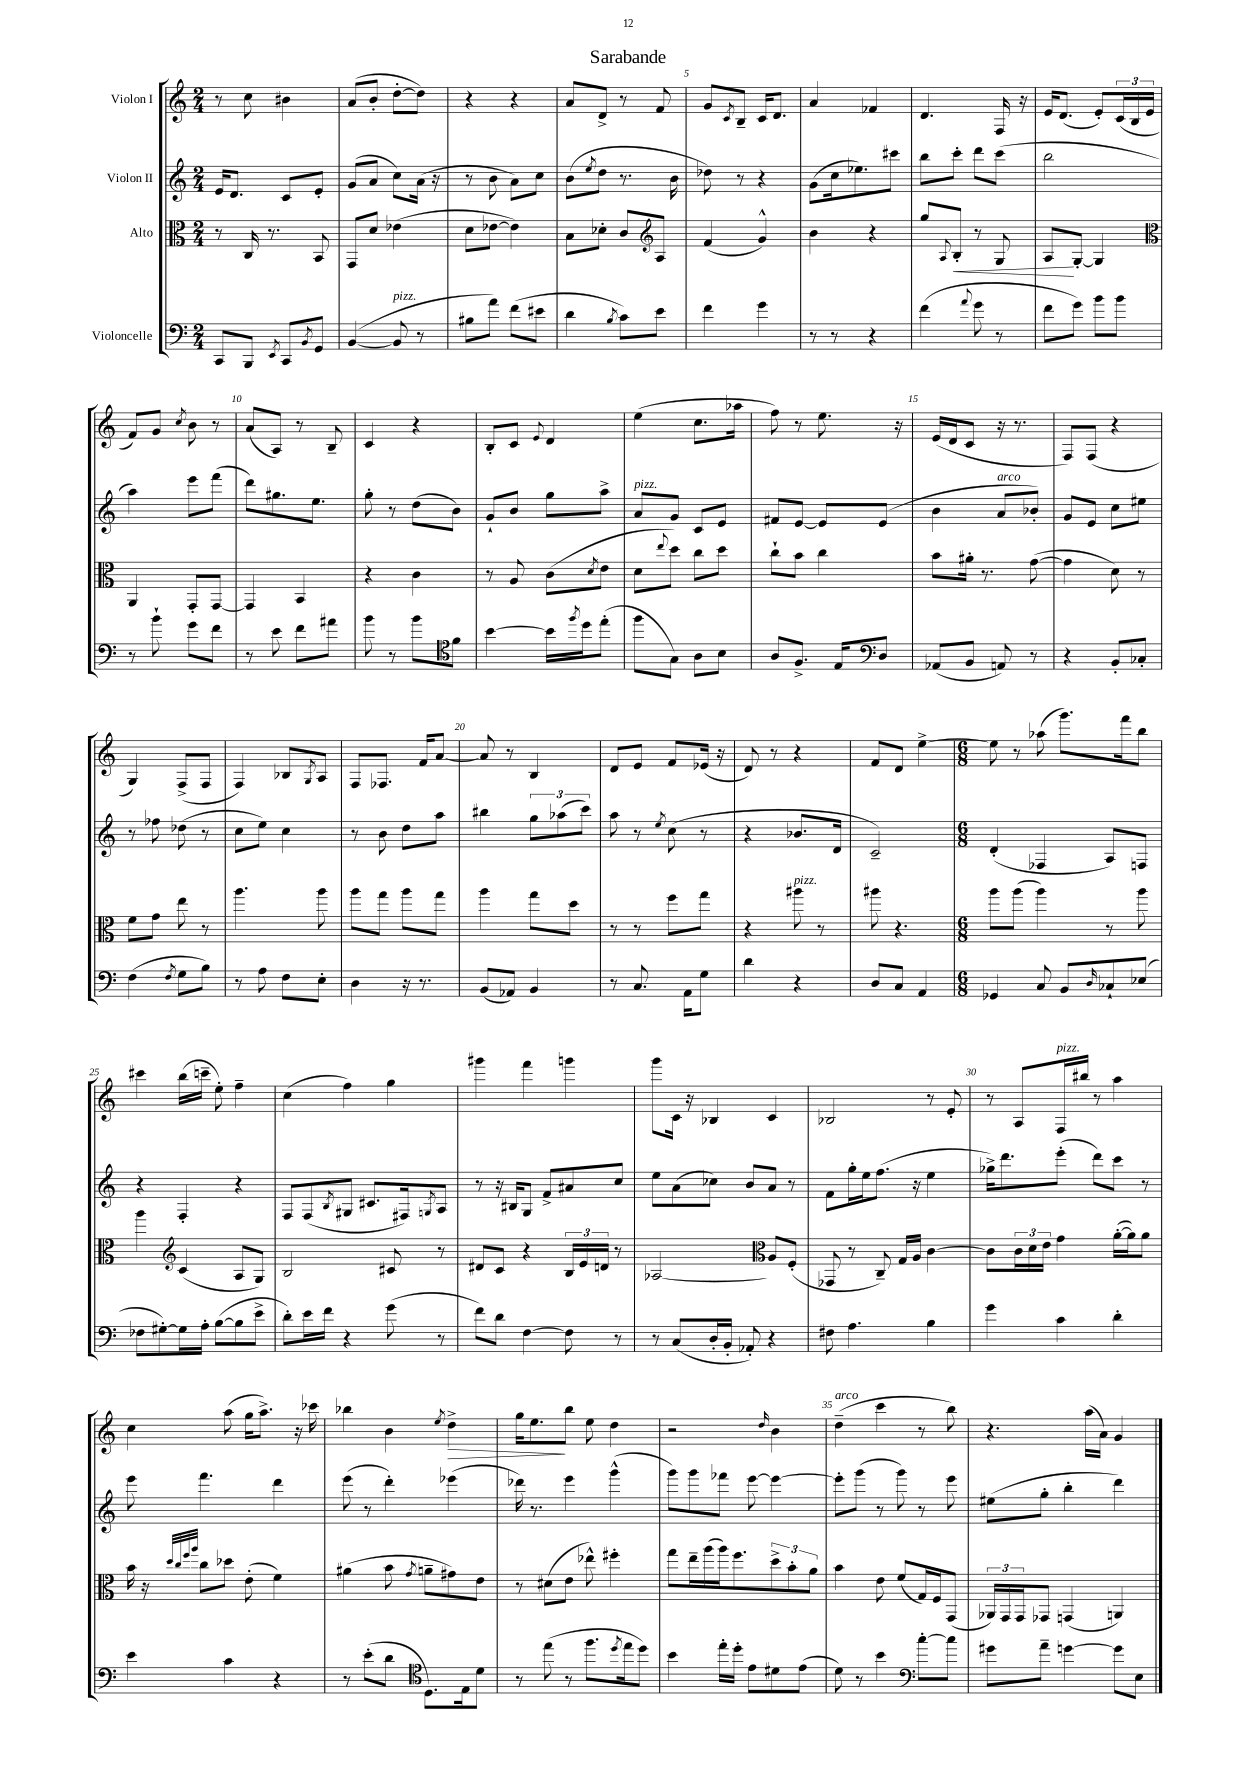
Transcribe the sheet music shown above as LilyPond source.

\header { title = "Sarabande" }
<<
\new StaffGroup <<
\new Staff = "s0" \with { instrumentName = "Violon I" } {
    \clef treble \key c \major \numericTimeSignature \time 2/4
    r8 c''8 bis'4 |
    a'8( b'8-. d''8~-. d''8) |
    r4 r4 |
    a'8 d'8-> r8 f'8 |
    g'8 \acciaccatura { c'8 } b8-- c'16 d'8. |
    a'4 fes'4 |
    d'4. f16 r16 |
    e'16 d'8.( e'8-.) \tuplet 3/2 { c'16( b16 e'16 } |
    f'8) g'8 \acciaccatura { c''8 } b'8 r8 |
    a'8( a8) r8 b8-- |
    c'4 r4 |
    b8-. c'8 \appoggiatura { e'8 } d'4 |
    e''4( c''8. aes''16 |
    f''8) r8 e''8. r16 |
    e'16( d'16 c'8 r16 r8. |
    f8) f8( r4 |
    g4) f8->( f8 |
    f4) bes8 \acciaccatura { g8 } a8 |
    f8 fes8. f'16 a'8~ |
    a'8 r8 b4 |
    d'8 e'8 f'8 ees'16( r16 |
    d'8) r8 r4 |
    f'8 d'8 e''4~-> |
    \numericTimeSignature \time 6/8 e''8 r8 aes''8( g'''8.) f'''16 b''8 |
    cis'''4 b''16( c'''16-- e''8-.) f''4-- |
    c''4( f''4) g''4 |
    gis'''4 f'''4 g'''4 |
    g'''8 c'16 r16 bes4 c'4 |
    bes2 r8 e'8-. |
    r8 a8 f16^\markup { \italic "pizz." } bis''16 r8 a''4 |
    c''4 a''8( g''16 a''8.->) r16 ces'''16 |
    bes''4 b'4 \acciaccatura { e''8 } d''4->\> |
    g''16 e''8.\! b''8 e''8 d''4 |
    r2 \grace { d''16 } b'4 |
    d''4--^\markup { \italic "arco" }( c'''4 r8 b''8) |
    r4. a''16( a'16) g'4 \bar "|." |
}
\new Staff = "s1" \with { instrumentName = "Violon II" } {
    \clef treble \key c \major \numericTimeSignature \time 2/4
    e'16 d'8. c'8 e'8-. |
    g'8( a'8 c''8) a'16( r16 |
    r8 b'8 a'8) c''8 |
    b'8( \acciaccatura { e''8 } d''8 r8. b'16 |
    des''8) r8 r4 |
    g'8( c''16 ees''8.) cis'''8 |
    b''8 c'''8-. d'''8 c'''8( |
    b''2 |
    a''4) e'''8 f'''8( |
    d'''8) gis''8. e''8. |
    g''8-. r8 d''8( b'8) |
    g'8-! b'8 g''8 a''8-> |
    a'8^\markup { \italic "pizz." } g'8 c'8 e'8 |
    fis'8 e'8~ e'8 e'8( |
    b'4 a'8^\markup { \italic "arco" } bes'8-.) |
    g'8 e'8 c''8 eis''8 |
    r8 fes''8 des''8( r8 |
    c''8 e''8) c''4 |
    r8 b'8 d''8 a''8 |
    bis''4 \tuplet 3/2 { g''8 aes''8( c'''8) } |
    a''8 r8 \acciaccatura { e''8 } c''8( r8 |
    r4 bes'8. d'16 |
    c'2--) |
    \numericTimeSignature \time 6/8 d'4-.( fes4 a8) f8 |
    r4 f4-. r4 |
    f8 f8( \acciaccatura { b8 } gis8 cis'8. fis16) \acciaccatura { g8 } a8 |
    r8 r16 bis16 g8 f'8-> ais'8 c''8 |
    e''8 a'8( ces''8) b'8 a'8 r8 |
    f'8 g''16-. e''16 f''8.( r16 e''4 |
    ges''16->) d'''8. e'''8-.( d'''8) c'''8 r8 |
    e'''8 f'''4. d'''4 |
    e'''8( r8 d'''4-.) ees'''4( |
    des'''16) r8. e'''4 g'''4-^( |
    g'''8) g'''8 fes'''8 e'''8~ e'''4~ |
    e'''8-. g'''8( r8 g'''8) r8 e'''8 |
    eis''8( g''8-. b''4-. d'''4) \bar "|." |
}
\new Staff = "s2" \with { instrumentName = "Alto" } {
    \clef alto \key c \major \numericTimeSignature \time 2/4
    r8 c16 r8. b,8 |
    g,8 d'8 ees'4( |
    d'8 ees'8~ ees'4) |
    b8 des'8-. c'8 a8 |
    \clef treble f'4( g'4-^) |
    b'4 r4 |
    g''8 \appoggiatura { a8 } b8-.\< r8 g8 |
    a8\! g8~-. g4 |
    \clef alto a,4 g,8-. g,8~ |
    g,4 b,4 |
    r4 c'4 |
    r8 a8 c'8( \acciaccatura { d'8 } e'8 |
    d'8 \appoggiatura { e''8 } d''8) c''8 d''8 |
    c''8-! b'8 c''4 |
    b'8 ais'16-. r8. g'8~( |
    g'4 d'8) r8 |
    f'8 g'8 e''8 r8 |
    a''4. a''8 |
    a''8 g''8 a''8 g''8 |
    a''4 g''8 d''8 |
    r8 r8 f''8 g''8 |
    r4 ais''8^\markup { \italic "pizz." } r8 |
    ais''8 r4. |
    \numericTimeSignature \time 6/8 a''8 a''8( a''4) r8 a''8 |
    a''4 \clef treble c'4( a8 g8) |
    b2 cis'8 r8 |
    dis'8 c'8 r4 \tuplet 3/2 { b16 e'16 d'16 } r8 |
    aes2~ aes8 f8-.( |
    \clef alto ges,8 r8 c8--) g16 a16 c'4~ |
    c'8 \tuplet 3/2 { c'16 d'16 e'16 } g'4 a'16~-.( a'16) a'8 |
    b'16 r16 \grace { d''32 c''32 f''32 a''32 } c''8 des''8 e'8-.( f'4) |
    ais'4( b'8 \acciaccatura { g'8 } a'8-- gis'8) e'8 |
    r8 dis'8( e'8 ees''8-^) fis''4-. |
    g''8 e''16-- a''16( a''16) f''8. \tuplet 3/2 { d''8-> b'8-. a'8 } |
    b'4 e'8 f'8( g16) f16 g,8( |
    \tuplet 3/2 { aes,16) g,16 g,16 } ges,8 g,4( a,4) \bar "|." |
}
\new Staff = "s3" \with { instrumentName = "Violoncelle" } {
    \clef bass \key c \major \numericTimeSignature \time 2/4
    c,8 b,,8 \acciaccatura { e,8 } c,8 \acciaccatura { b,8 } g,8 |
    b,4~( b,8^\markup { \italic "pizz." } r8 |
    bis8 a'8) f'8( eis'8 |
    d'4 \acciaccatura { b8 } c'8) e'8 |
    f'4 g'4 |
    r8 r8 r4 |
    f'4( \appoggiatura { a'8 } g'8 r8 |
    f'8 g'8) b'8 b'8 |
    r8 b'8-! g'8 f'8 |
    r8 e'8 f'8 ais'8 |
    b'8 r8 b'8 f'8 |
    \clef tenor b'4~ b'16 \acciaccatura { f''8 } d''16 e''8-.( |
    f''8 g8) a8 b8 |
    a8 f8.-> e16 d8 |
    \clef bass aes,8( b,8 a,8) r8 |
    r4 b,8-. ces8-. |
    f4( \acciaccatura { f8 } g8 b8) |
    r8 a8 f8 e8-. |
    d4 r16 r8. |
    b,8( aes,8) b,4 |
    r8 c8. a,16 g8 |
    d'4 r4 |
    d8 c8 a,4 |
    \numericTimeSignature \time 6/8 ges,4 c8 b,8 \grace { d16 } ces8-! ees8( |
    fes8 gis8~-.) gis16 a16-. b8~( b8 e'8-> |
    d'8-.) e'16 f'16 r4 g'8( r8 |
    f'8) d'8 f4~ f8 r8 |
    r8 c8( d16-. b,16-. aes,8-.) r4 |
    fis8 a4. b4 |
    g'4 c'4 d'4-. |
    e'4 c'4 r4 |
    r8 e'8-.( d'8 d8.) e16 d'8 |
    \clef tenor r8 e''8( r8 f''8. \acciaccatura { d''8 } e''16 d''8) |
    b'4 e''16-. d''16-. e'8 dis'8 e'8( |
    d'8) r8 b'4 c''8~-. c''8 |
    \clef bass gis'8 a'8-- g'4~ g'8 e8 \bar "|." |
}
>>
>>
\layout { \context { \Score \override BarNumber.break-visibility = ##(#f #t #t) barNumberVisibility = #(every-nth-bar-number-visible 5) } }
